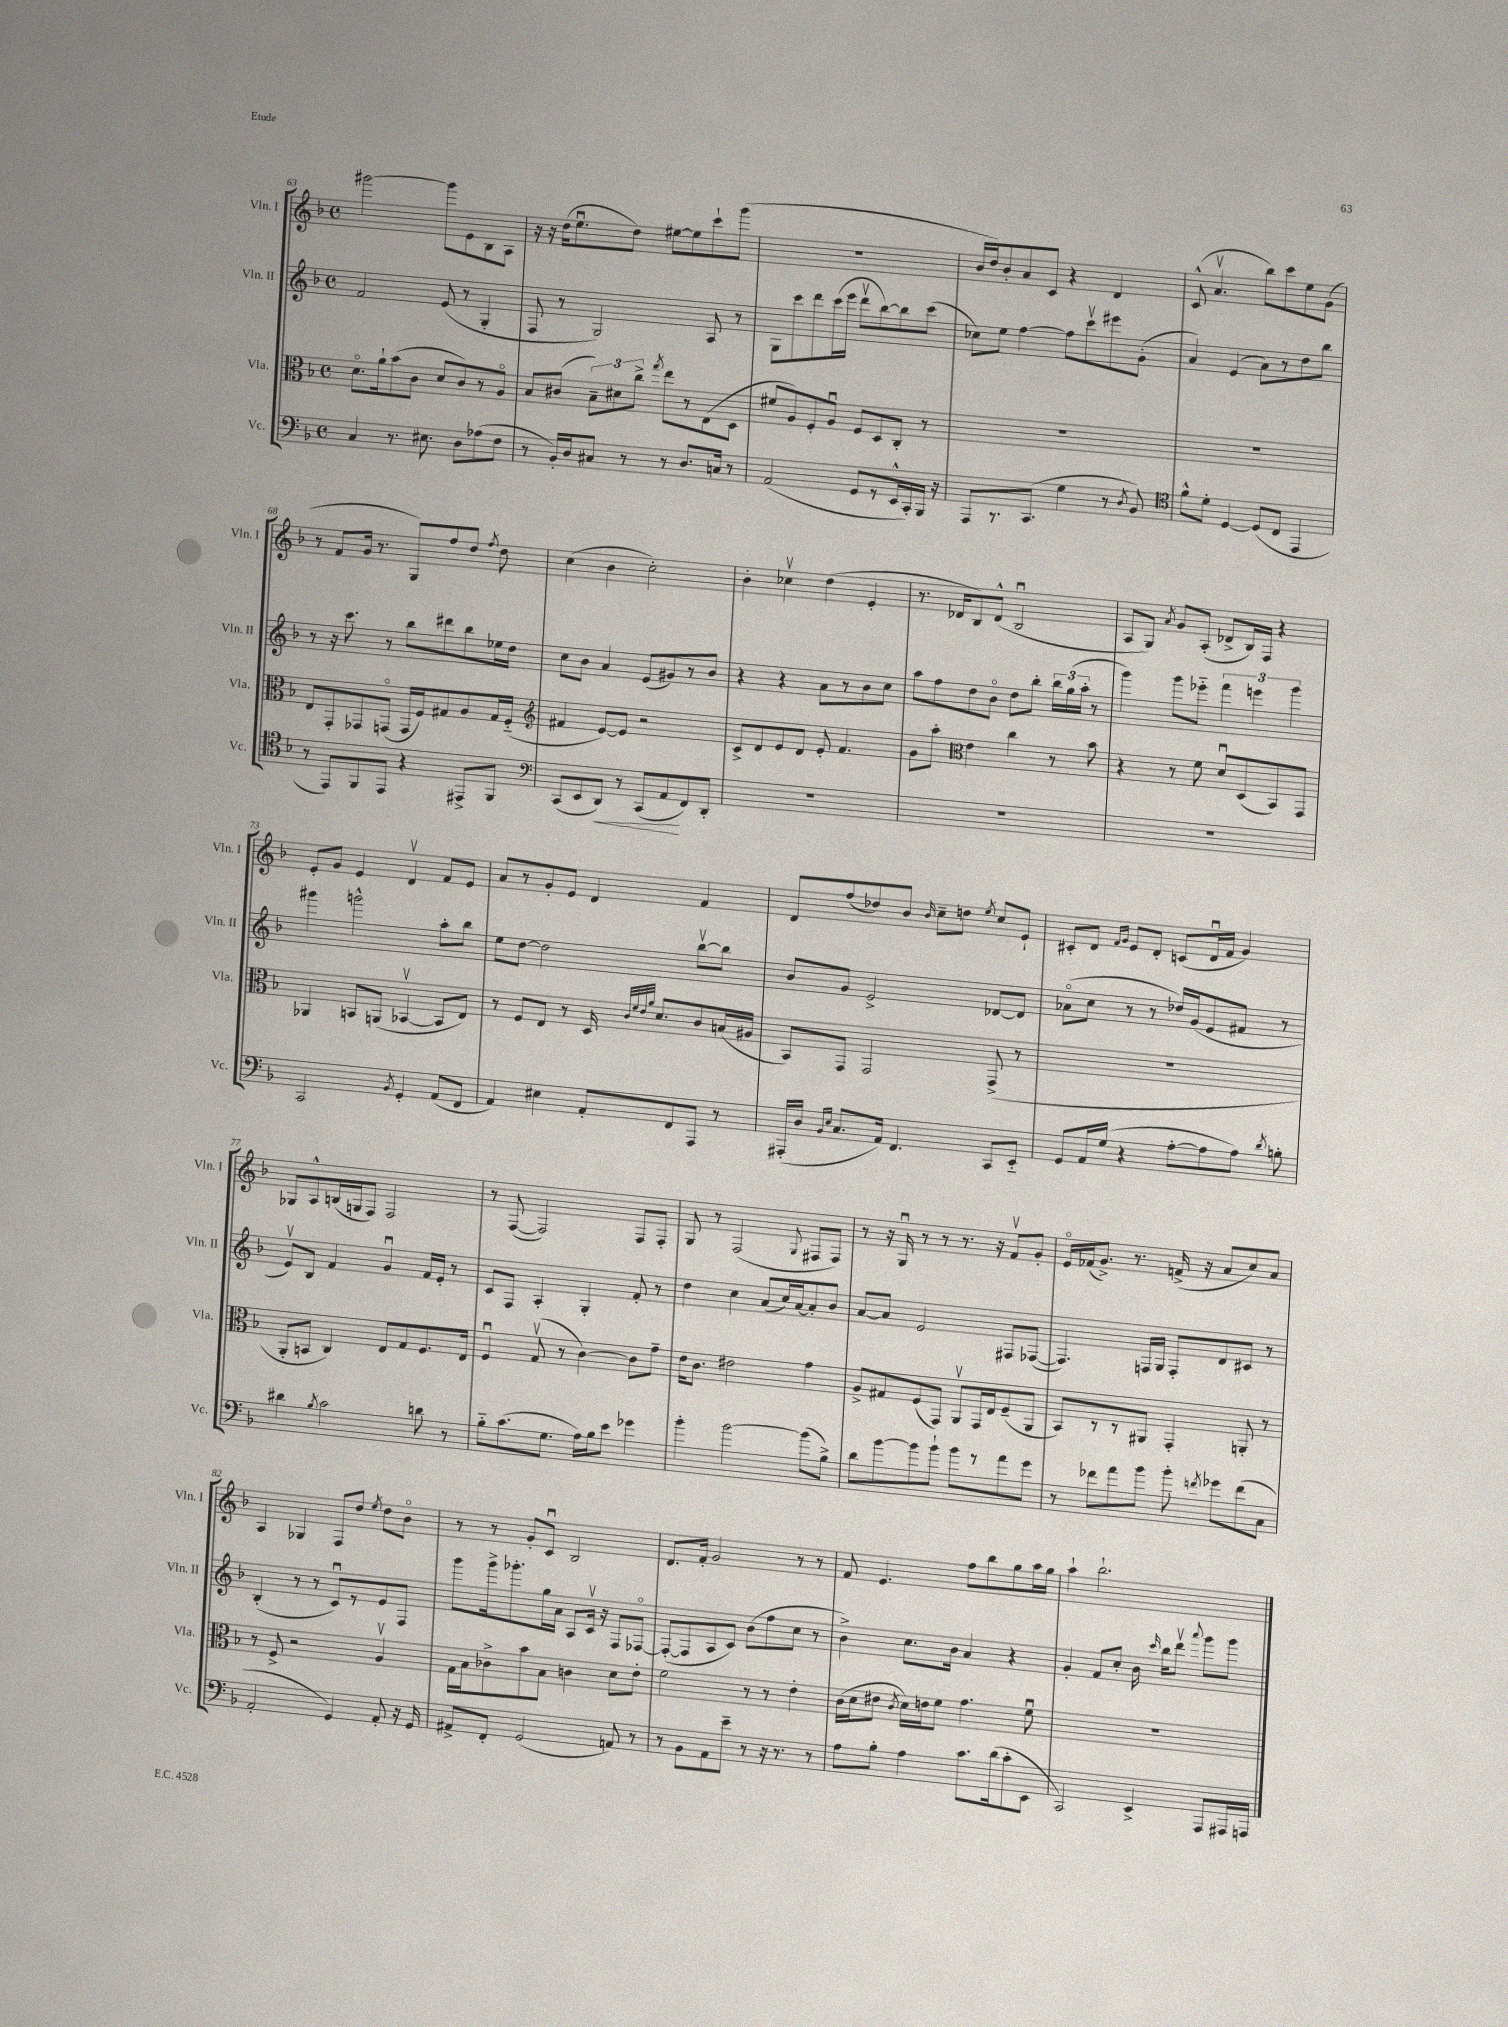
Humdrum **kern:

**kern	**dynam	**kern	**kern	**kern
*part4	*part4	*part3	*part2	*part1
*staff4	*staff4	*staff3	*staff2	*staff1
*I"Vc.	*	*I"Vla.	*I"Vln. II	*I"Vln. I
*I'Vc.	*	*I'Vla.	*I'Vln. II	*I'Vln. I
*clefF4	*	*clefC3	*clefG2	*clefG2
*k[b-]	*	*k[b-]	*k[b-]	*k[b-]
*M4/4	*	*M4/4	*M4/4	*M4/4
*met(c)	*	*met(c)	*met(c)	*met(c)
=63	=63	=63	=63	=63
4C/	.	8.d\L	2f/	[2ggg#X\
.	.	16a`\k	.	.
8.r	.	(8b-\	.	.
.	.	8c\J	.	.
8.E#X\	.	.	.	.
.	.	8d/L	(8e/	8ggg#\L]
8D\L	.	8c/)	8r	8e\
(8A-X\	.	8r	4G'/	8B-\
8F\J	.	8A/J	.	8A\J
=64	=64	=64	=64	=64
8r	.	8B-/L	8F/	16r
.	.	.	.	16r
16BB-'/LL)	.	(8c#X/J	8r	(16dd\KL
16D/J	.	.	.	8.eeu\
8C#X/J	.	12B-~\L)	2G/)	.
.	.	12d#X\	.	.
8r	.	.	.	8dd\J)
.	.	12cc^\J	.	.
.	.	8qgg/	.	.
8r	.	8ee\L	.	[8ee#X\L
8.D/L	.	8r	.	8ee#\]
.	.	(8E\	8A/	8ccc`\
16Cn/Jk	.	.	.	.
8r	.	8D\J	8r	(8ggg\J
=65	=65	=65	=65	=65
(2AA/	.	8f#X/L	8G\L	1r
.	.	8A/)	8ccc\	.
.	.	8F'/	8ddd\	.
.	.	8Au/J	(16ccc\L	.
.	.	.	16eee\JJ	.
8GG/L	.	8F/L	8dddv\L	.
8r	.	8D/	[8bb-\)	.
16EE^^/L	.	8C'/J	8bb-\]	.
16CC'/)	.	.	.	.
16BBB-/JJ	.	8r	(8ccc\J	.
16r	.	.	.	.
=66	=66	=66	=66	=66
8AAA/L	.	1r	8cc-X\L)	16b-/LL
.	.	.	.	16dd/J)
8.r	.	.	8ee\J	8b-'/
.	.	.	[4ff\	8a/
(8.CC/J	.	.	.	.
.	.	.	.	8c/J
4G\	.	.	8ff\L]	4r
.	.	.	8cccv\	.
8r	.	.	8eee#X\	4d/
8qD/	.	.	.	.
8BB-/)	.	.	(8g'\J	.
=67	=67	=67	=67	=67
*clefC4	*	*	*	*
8f^^\L	.	1r	4a/)	(8c^^/
8d'\J	.	.	.	4.av/
[4D/	.	.	(4e/	.
(8D/L]	.	.	8a\L)	8bb-\L)
8C/J	.	.	8r	8ccc\
4EE/	.	.	8dd\	8ee\
.	.	.	8bb-\J	(8g\J
!!LO:LB:g=z
=68	=68	=68	=68	=68
8r	.	8E/L	8r	8r
8EE/L)	.	8GG'/	16r	8f/L
.	.	.	8.ccc\	.
8FF/	.	8GG-X/	.	16g/Jk
.	.	.	.	8.r
8EE/J	.	(8GGn/J	8r	.
4r	.	16GG/LL	8bb-\L	8G/L)
.	.	16F/J)	.	.
.	.	8G#X/	8ddd#X\	8ff/
8EE#X^/L	.	8A/	8bb-\	8dd/J
.	.	.	.	8qff/
8FF/J	.	16G#/L	16ee-X\L	8dd\
.	.	(16F/JJ	16dd\JJ	.
=69	=69	=69	=69	=69
*clefF4	*	*clefG2	*	*
(8CC/L	.	4f#X/	8cc\L	(4cc\
8EE/	.	.	8b-\J	.
!	!LO:HP:b	!	!	!
8DD/J)	<	[8e/L)	4a/	4b-\
8r	.	8e/J]	.	.
(8CC/L	.	2r	(8e/L	2cc'\)
8AA/	.	.	8g#X/)	.
8FF/)	[	.	8r	.
8DD'/J	.	.	8b-/J	.
=70	=70	=70	=70	=70
1r	.	8c^/L	4r	4b-'\
.	.	8d/	.	.
.	.	8e/	4r	4cc-Xv\
.	.	8d/J	.	.
.	.	8e'/	8a\L	(4dd\
.	.	4.f/	8r	.
.	.	.	8b-\	4e'/
.	.	.	8cc\J	.
=71	=71	=71	=71	=71
1r	.	8g\L	8aa\L	8.r
.	.	8aa'\J	8ff\	.
.	.	.	.	16d-X/KL
*	*	*clefC3	*	*
.	.	4e\	8dd\	8B-/)
.	.	.	8b-\J	(8d-^^/J
.	.	4cc\	8dd\L	2B-u/
.	.	.	8bb-'\J	.
.	.	8r	24bb-\LL	.
.	.	.	(24gg\	.
.	.	.	24aa'\JJ	.
.	.	8b-\	8r	.
=72	=72	=72	=72	=72
1r	.	4r	4ggg\)	8A/L
.	.	.	.	8G/J)
.	.	.	.	8qa/
.	.	8r	8ggg\L	8g/L
.	.	8f\	8eee-X\J	(8A'/J
.	.	8du/L	6fff\	8d-X^/L
.	.	(8D/	.	16B-/L)
.	.	.	6eeen\	.
.	.	.	.	16F/JJ
.	.	8BB-/)	.	4r
.	.	.	6ggg\	.
.	.	8GG/J	.	.
!!LO:LB:g=z
=73	=73	=73	=73	=73
2CC/	.	4AA-X/	4ggg#X\	8e'/L
.	.	.	.	8g/J
.	.	8BBn/L	2gggn^^\	4e/
.	.	(8AAn/J	.	.
8qBB-/	.	.	.	.
4GG'/	.	[4BB-Xv/	.	4dv/
(8AA/L	.	8BB-/L]	8aa'\L	8f/L
8FF/J	.	8E/J)	8bb-\J	8e/J
=74	=74	=74	=74	=74
4AA/)	.	8r	8ee\L	8a/L
.	.	8F/L	[8dd\J	8r
4E#X\	.	8E/J	2dd\]	8g'/
.	.	8r	.	8e/J
8AA'/L	.	16D/	.	4d/
.	.	32qqc/LLL	.	.
.	.	32qqf/	.	.
.	.	32qqe/	.	.
.	.	32qqa/JJJ	.	.
.	.	8.d/L	.	.
8FF/	.	.	.	.
8AAA/J	.	8c/	[8bb-v\L	4f/
8r	.	(16Bn/L	8bb-\J]	.
.	.	16A#X/JJ	.	.
=75	=75	=75	=75	=75
(16AAA#X'/LL	.	8BB-/L)	8b-/L	8d/L
16D/JJ	.	.	.	.
16qqBB-/LL	.	.	.	.
16qqE/JJ	.	.	.	.
8.C/L	.	8GG/J	8g/J	(8ff/
.	.	2GG/	2e^/	8dd-X/)
16AA/Jk)	.	.	.	.
4.FF/	.	.	.	8b-/J
.	.	.	.	16qqb-/
.	.	.	.	8cc~\L
.	.	.	.	8ddn\J
.	.	.	.	8qee/
8CC/L	.	(8GG^/	[8d-X/L	8cc/L
8EE/J	.	8r	8d-/J]	8e`/J
=76	=76	=76	=76	=76
8GG/L	.	1r	(8a-X\L	8c#X'/L
16AA/L	.	.	8cc\J	8d/J
(16G/JJ	.	.	.	.
.	.	.	.	16qqf/LL
.	.	.	.	16qqg/JJ
4r	.	.	8r	8e/L
.	.	.	8r	8d'/J
[8A'\L	.	.	16dd-X/LL)	(8cn/L
.	.	.	(16g/J	.
8A\]	.	.	8e/	16du/L
.	.	.	.	16f/JJ
8A\J)	.	.	8f#X/J	4g/)
8qd/	.	.	.	.
8Bn'\	.	.	8r	.
!!LO:LB:g=z
=77	=77	=77	=77	=77
4d#X\	.	8AA'/L	8ev/L)	8G-X/L
.	.	8BBn/J	8B-/J	8A^^/
8qB-/	.	.	.	.
2c\	.	4C/)	4f/	(16Bn/L
.	.	.	.	16Gn/J
.	.	.	.	8F/J)
.	.	8E/L	4gu/	2F/
.	.	8G/	.	.
8dn\	.	8.F/	16f/LL	.
.	.	.	16e'/JJ	.
8r	.	.	8r	.
.	.	16E/Jk	.	.
=78	=78	=78	=78	=78
8B-\L	.	4Fu/	8c/L	8r
(8.c\	.	.	8F/J	([8F/
.	.	(8Gv/	4A'/	2F/])
8.G\J	.	.	.	.
.	.	8r	.	.
16A\LL)	.	[4c\)	4G'/	.
16B-\J	.	.	.	.
8e\J	.	.	.	.
4g-X\	.	8c\L]	8f'/	8F/L
.	.	8g~\J	8r	8F'/J
=79	=79	=79	=79	=79
4b-'\	.	16e\KL	4dd\	8G/
.	.	8.c\J	.	.
.	.	.	.	8r
[2b-\	.	2e#X\	4cc\	(2F/
.	.	.	(8a/L	.
.	.	.	16cc/L)	.
.	.	.	[16a/J	.
.	.	.	.	8qqG/
(8b-\L]	.	4g\	8a'/]	8F#X/L
8B-^\J)	.	.	8b-/J	8F#/J)
=80	=80	=80	=80	=80
8d\L	.	8A^/L	[8a/L	8r
[8b-\	.	8G#X/	8a/J]	16r
.	.	.	.	16Gu/
8b-\]	.	(8F/	2e/	8r
8b-`\J	.	8GG/J)	.	8r
8b-\L	.	8AAv/L	.	8.r
8r	.	16GG/L	.	.
.	.	16E/J	.	16r
8a\	.	(8F~/	8F#X/L	8fv/L
8g\J	.	8AA/J	([8F-X/J	8g'/J
=81	=81	=81	=81	=81
8r	.	8BB-/L)	4.F-/])	16e/LL
.	.	.	.	(16f-X/J
8f-X\L	.	8r	.	8.g^/J)
8a\	.	8r	.	.
.	.	.	.	8.r
8b-\J	.	8AA#X/J	16Fn/LL	.
.	.	.	16G/JJ	.
8b-'\	.	4GG'/	8F'/L	(16fn^/
.	.	.	.	16r
8qfn/	.	.	.	.
8g-X\L	.	.	8d/	8a/L
(8f\	.	8AAn'/	8c#X/J	8cc/)
8C\J	.	8r	8r	8a/J
!!LO:LB:g=z
=82	=82	=82	=82	=82
2AA'/	.	8r	(4B-'/	4A/
.	.	8F^/	.	.
.	.	2r	8r	4G-X/
.	.	.	8r	.
4GG/)	.	.	8cu/L)	8F/L
.	.	.	8r	8dd/J
.	.	.	.	8qee/
8AA'/	.	4Av/	8e/	8dd\L
16r	.	.	8F/J	8b-\J
16GG/	.	.	.	.
=83	=83	=83	=83	=83
8AA#X^/L	.	16G\LL	8ggg\L	8r
.	.	16B-\J	.	.
8FF'/J	.	8c-X^\	16ggg^\k	8r
.	.	.	8.ggg-X'\	.
(2GG/	.	8b-\	.	8g'/L
.	.	8B-\J	16gg\L	8cu/J
.	.	.	16a\JJ	.
.	.	4cn\	8A/L	2B-/
.	.	.	16cv/Jk	.
.	.	.	16r	.
8AAn/)	.	8d\L	8F/L	.
8r	.	8e'\J	[8F-X/J	.
=84	=84	=84	=84	=84
8r	.	2f\	(8F-'/L_	8.d/L
8BB-\L	.	.	8F-/]	.
.	.	.	.	16f'/Jk
8AA\	.	.	8A/	2g/
8e~\J	.	.	8c/J)	.
8r	.	8r	(8b-\L	.
16r	.	8r	8ff\	.
8.r	.	.	.	.
.	.	4e'\	8cc\J	8r
8r	.	.	8r	8r
=85	=85	=85	=85	=85
8A\L	.	(16c\LL	4b-^\)	8f/
.	.	16d\J	.	.
8B-'\J	.	8e#X\J	.	4.e/
.	.	8qc/	.	.
4A\	.	16d\LL)	8.cc\L	.
.	.	16en\J	.	.
.	.	8f\J	.	.
.	.	.	16b-\Jk	.
8.c\L	.	4.g\	4a/	8ff\L
.	.	.	.	8bb-\
(16d\k	.	.	.	.
8c'\	.	.	4r	8gg\
8EE\J	.	8fu\	.	16aa\L
.	.	.	.	16gg\JJ
=86	=86	=86	=86	=86
2CC/)	.	1r	4g'/	4aa`\
.	.	.	8f/L	2.bb-`\
.	.	.	8cc'/J	.
4EE^/	.	.	16b-\	.
.	.	.	16qqccc/	.
.	.	.	16bb-\KL	.
.	.	.	8dddv\J	.
.	.	.	8qqaaa/	.
8AAA/L	.	.	8ggg\L	.
16AAA#X/L	.	.	8ggg\J	.
16AAAn/JJ	.	.	.	.
==	==	==	==	==
*-	*-	*-	*-	*-
